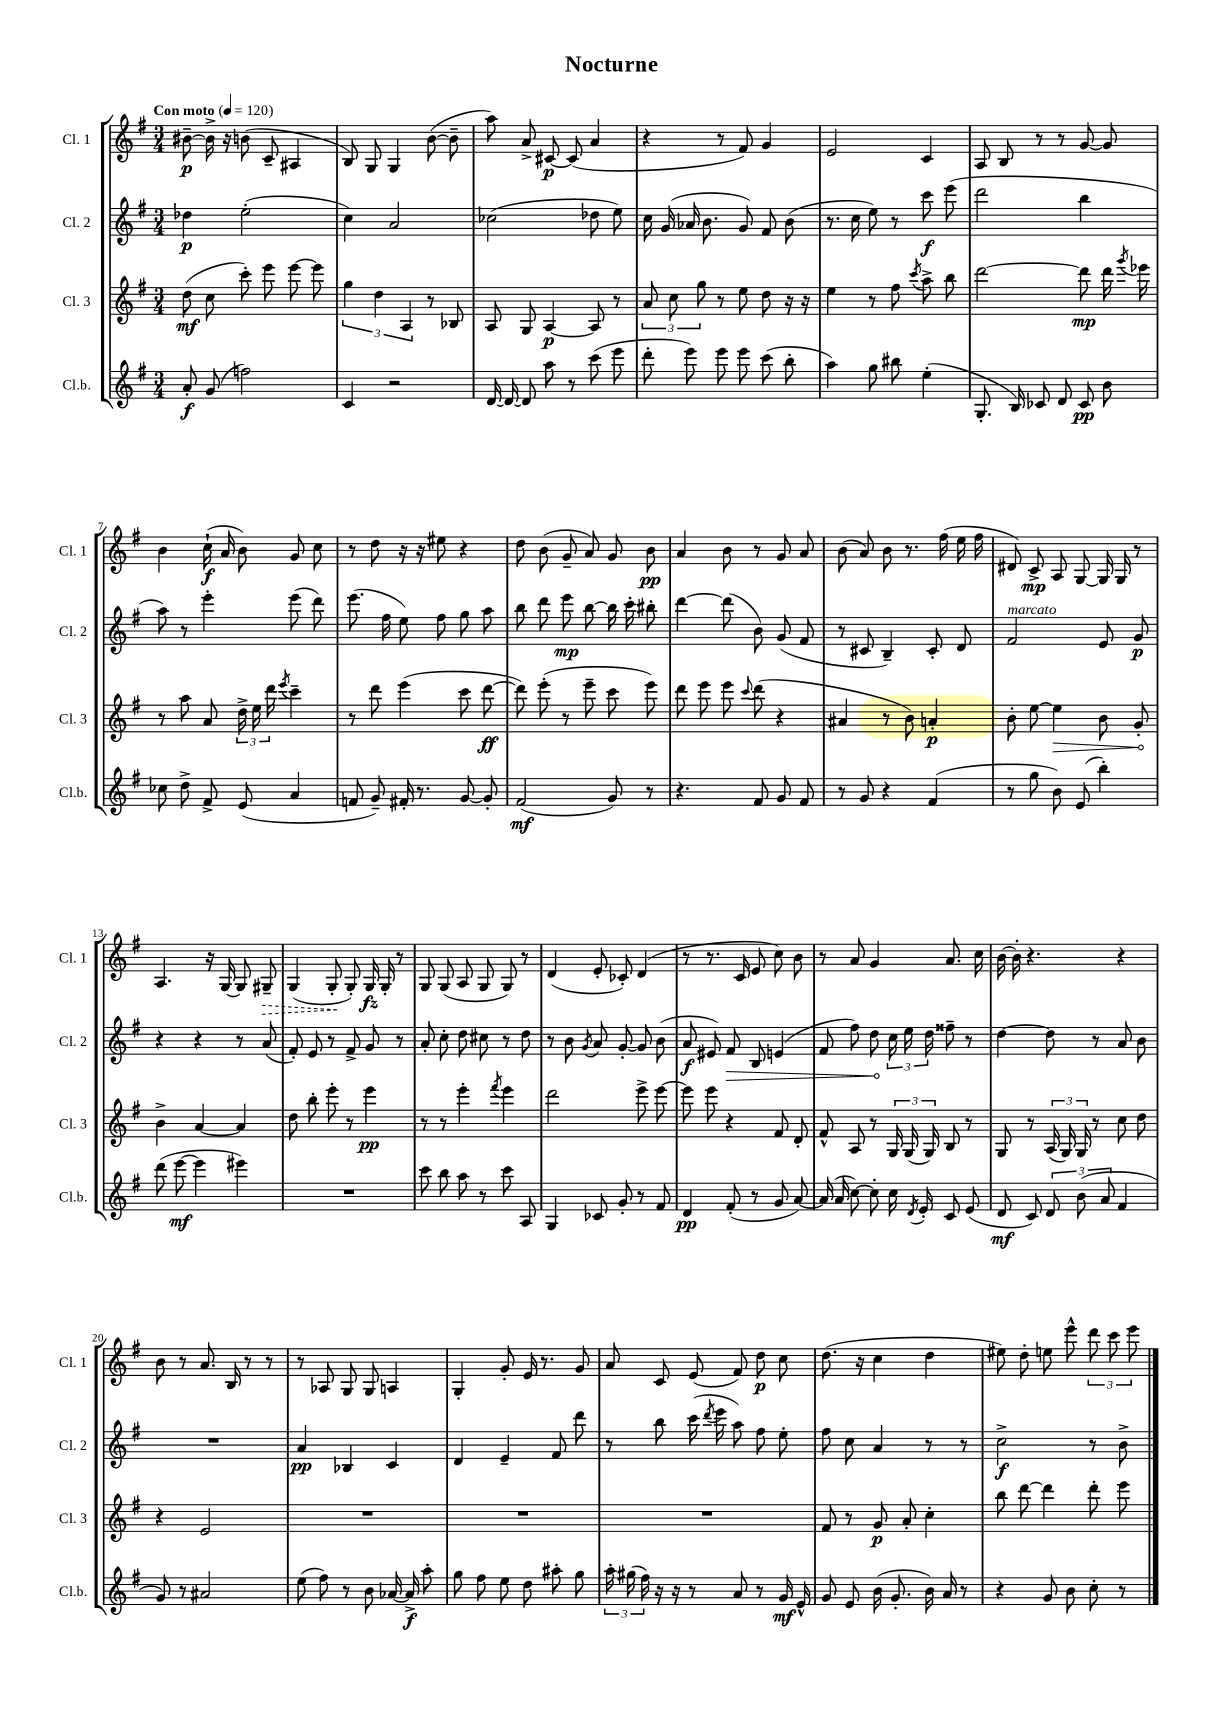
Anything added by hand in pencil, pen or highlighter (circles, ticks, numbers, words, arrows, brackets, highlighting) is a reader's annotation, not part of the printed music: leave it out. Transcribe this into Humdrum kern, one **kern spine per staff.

**kern	**dynam	**kern	**dynam	**kern	**dynam	**kern	**dynam
*part4	*part4	*part3	*part3	*part2	*part2	*part1	*part1
*staff4	*staff4	*staff3	*staff3	*staff2	*staff2	*staff1	*staff1
*I"Cl.b.	*	*I"Cl. 3	*	*I"Cl. 2	*	*I"Cl. 1	*
*I'Cl.b.	*	*I'Cl. 3	*	*I'Cl. 2	*	*I'Cl. 1	*
*clefG2	*	*clefG2	*	*clefG2	*	*clefG2	*
*k[f#]	*	*k[f#]	*	*k[f#]	*	*k[f#]	*
*M3/4	*	*M3/4	*	*M3/4	*	*M3/4	*
*MM120	*	*MM120	*	*MM120	*	*MM120	*
=1	=1	=1	=1	=1	=1	=1	=1
!	!	!	!	!	!	!LO:TX:a:B:t=Con moto	!
8a'/	f	(8dd\	mf	4dd-X\	p	[8b#X~\	p
(8g/	.	8cc\	.	.	.	16b#^\]	.
.	.	.	.	.	.	16r	.
2ffn\)	.	8ccc'\)	.	(2ee'\	.	(8bn\	.
.	.	8eee\	.	.	.	8c~/	.
.	.	[8eee\	.	.	.	4A#X/	.
.	.	8eee\]	.	.	.	.	.
=2	=2	=2	=2	=2	=2	=2	=2
4c/	.	6gg\	.	4cc\)	.	8B/)	.
.	.	.	.	.	.	8G/	.
.	.	6dd\	.	.	.	.	.
2r	.	.	.	2a/	.	4G/	.
.	.	6A/	.	.	.	.	.
.	.	8r	.	.	.	([8b\	.
.	.	8B-X/	.	.	.	8b~\]	.
=3	=3	=3	=3	=3	=3	=3	=3
[16d/	.	8A/	.	(2cc-X\	.	8aa\)	.
16d/_	.	.	.	.	.	.	.
8d/]	.	8G/	.	.	.	8a^/	.
8aa\	.	[4A/	p	.	.	[8c#X/	p
8r	.	.	.	.	.	(8c#/]	.
(8ccc\	.	8A/]	.	8dd-X\	.	4a/	.
8eee\	.	8r	.	8ee\)	.	.	.
=4	=4	=4	=4	=4	=4	=4	=4
8ddd'\	.	12a/	.	16cc\	.	4r	.
.	.	.	.	(16g/	.	.	.
.	.	12cc\	.	.	.	.	.
8eee\)	.	.	.	16a-X/	.	.	.
.	.	12gg\	.	.	.	.	.
.	.	.	.	8.b\	.	.	.
8eee\	.	8r	.	.	.	8r	.
8eee\	.	8ee\	.	8g/)	.	8f#/)	.
(8ccc\	.	8dd\	.	8f#/	.	4g/	.
8bb'\	.	16r	.	(8b\	.	.	.
.	.	16r	.	.	.	.	.
=5	=5	=5	=5	=5	=5	=5	=5
4aa\)	.	4ee\	.	8.r	.	2e/	.
.	.	.	.	16cc\	.	.	.
8gg\	.	8r	.	8ee\)	.	.	.
8bb#X\	.	8ff#\	.	8r	.	.	.
.	.	8qccc/	.	.	.	.	.
(4ee'\	.	8aa^\	.	8ccc\	f	4c/	.
.	.	8bb\	.	(8eee\	.	.	.
=6	=6	=6	=6	=6	=6	=6	=6
8.G'/	.	[2ddd\	.	2ddd\	.	8A/	.
.	.	.	.	.	.	8B/	.
16B/)	.	.	.	.	.	.	.
8c-X/	.	.	.	.	.	8r	.
8d/	.	.	.	.	.	8r	.
8c-/	pp	8ddd\]	mp	4bb\	.	[8g/	.
8b\	.	16ddd\	.	.	.	8g/]	.
.	.	8qggg/	.	.	.	.	.
.	.	16eee-X\	.	.	.	.	.
!!LO:LB:g=z
=7	=7	=7	=7	=7	=7	=7	=7
8cc-X\	.	8r	.	8aa\)	.	4b\	.
8dd^\	.	8aa\	.	8r	.	.	.
8f#^/	.	8a/	.	4eee'\	.	(16cc`\	f
.	.	.	.	.	.	16a/	.
(8e/	.	24dd^\	.	.	.	8b\)	.
.	.	24ee\	.	.	.	.	.
.	.	24ddd\	.	.	.	.	.
.	.	8qeee/	.	.	.	.	.
4a/	.	4ccc~\	.	(8eee\	.	8g/	.
.	.	.	.	8ddd\)	.	8cc\	.
=8	=8	=8	=8	=8	=8	=8	=8
8fn/	.	8r	.	(8.eee\	.	8r	.
8g~/)	.	8ddd\	.	.	.	8dd\	.
.	.	.	.	16ff#\	.	.	.
16f#X'/	.	(4eee\	.	8ee\)	.	16r	.
8.r	.	.	.	.	.	16r	.
.	.	.	.	8ff#\	.	8ee#X\	.
[8g/	.	8ccc\	.	8gg\	.	4r	.
8g'/]	.	[8ddd\	ff	8aa\	.	.	.
=9	=9	=9	=9	=9	=9	=9	=9
(2f#/	mf	8ddd\])	.	8bb\	.	8dd\	.
.	.	(8eee'\	.	8ddd\	.	(8b\	.
.	.	8r	.	8eee\	mp	8g~/	.
.	.	8eee~\	.	[8bb\	.	8a/)	.
8g/)	.	8ccc\	.	16bb\]	.	8g/	.
.	.	.	.	16ccc'\	.	.	.
8r	.	8eee\)	.	8bb#X'\	.	8b\	pp
=10	=10	=10	=10	=10	=10	=10	=10
4.r	.	8ddd\	.	[4ddd\	.	4a/	.
.	.	8eee\	.	.	.	.	.
.	.	8eee\	.	(8ddd\]	.	8b\	.
.	.	8qqccc/	.	.	.	.	.
8f#/	.	(8ddd\	.	8b\)	.	8r	.
8g/	.	4r	.	(8g/	.	8g/	.
8f#/	.	.	.	8f#/	.	8a/	.
=11	=11	=11	=11	=11	=11	=11	=11
8r	.	4a#X/	.	8r	.	(8b\	.
8g/	.	.	.	8c#X/	.	8a/)	.
4r	.	8r	.	4B~/)	.	8b\	.
.	.	8b\)	.	.	.	8.r	.
(4f#/	.	4an'/	p	8c#'/	.	.	.
.	.	.	.	.	.	(16ff#\	.
.	.	.	.	8d/	.	16ee\	.
.	.	.	.	.	.	16ff#\	.
=12	=12	=12	=12	=12	=12	=12	=12
!	!	!	!	!LO:TX:a:i:t=marcato	!	!	!
8r	.	8b'\	.	2f#/	.	8d#X/)	.
8gg\	.	[8ee\	.	.	.	8c^/	mp
!	!	!	!LO:HP:b	!	!	!	!
8b\)	.	4ee\]	>	.	.	8A/	.
(8e/	.	.	.	.	.	[8G/	.
4bb'\)	.	8b\	.	8e/	.	16G/]	.
.	.	.	.	.	.	16G/	.
.	.	8g'/	.	8g/	p	8r	.
.	.	.	]	.	.	.	.
!!LO:LB:g=z
=13	=13	=13	=13	=13	=13	=13	=13
(8ddd\	.	4b^\	.	4r	.	4.A/	.
[8eee\	mf	.	.	.	.	.	.
4eee\]	.	[4a/	.	4r	.	.	.
.	.	.	.	.	.	16r	.
.	.	.	.	.	.	[16G/	.
4eee#X\)	.	4a/]	.	8r	.	8G/]	.
!	!	!	!	!	!	!	!LO:HP:b
.	.	.	.	(8a/	.	8G#X~/	>
=14	=14	=14	=14	=14	=14	=14	=14
2.r	.	8dd\	.	8f#'/)	.	(4G/	.
.	.	8bb'\	.	8e/	.	.	.
.	.	8eee'\	.	8r	.	8G'/	.
.	.	8r	.	8f#^/	.	8G'/)	]
.	.	4eee\	pp	8g/	.	16G/	fz
.	.	.	.	.	.	16G'/	.
.	.	.	.	8r	.	8r	.
=15	=15	=15	=15	=15	=15	=15	=15
8ccc\	.	8r	.	8a'/	.	8G/	.
8bb\	.	8r	.	8cc'\	.	(8G/	.
8aa\	.	4eee'\	.	8dd\	.	8A/	.
8r	.	.	.	8cc#X\	.	8G/	.
.	.	8qfff#/	.	.	.	.	.
8ccc\	.	4eee\	.	8r	.	8G/)	.
8A/	.	.	.	8dd\	.	8r	.
=16	=16	=16	=16	=16	=16	=16	=16
4G/	.	2ddd\	.	8r	.	(4d/	.
.	.	.	.	8b\	.	.	.
.	.	.	.	8qg/	.	.	.
8c-X/	.	.	.	8a/	.	8e'/	.
8g'/	.	.	.	[8g'/	.	8c-X'/)	.
8r	.	8eee^\	.	8g/]	.	(4d/	.
8f#/	.	[8eee\	.	(8b\	.	.	.
=17	=17	=17	=17	=17	=17	=17	=17
4d/	pp	8eee\]	.	8a/	f	8r	.
.	.	8eee\	.	8e#X/)	.	8.r	.
!	!	!	!	!	!LO:HP:b	!	!
(8f#'/	.	4r	.	8f#/	>	.	.
.	.	.	.	.	.	16c/	.
8r	.	.	.	8B/	.	8e/	.
8g/	.	8f#/	.	(4en/	.	8cc\)	.
[8a/)	.	8d'/	.	.	.	8b\	.
=18	=18	=18	=18	=18	=18	=18	=18
(16a/]	.	8f#^^/	.	8f#/	.	8r	.
16a/	.	.	.	.	.	.	.
[8cc\)	.	8A/	.	8ff#\)	.	8a/	.
8cc'\]	.	8r	.	8dd\	.	4g/	.
16cc\	.	24G/	.	24cc\	]	.	.
.	.	(24G/	.	24ee\	.	.	.
8qd/	.	.	.	.	.	.	.
16e'/	.	.	.	.	.	.	.
.	.	24G/)	.	24dd\	.	.	.
8c/	.	8B/	.	8ff##X~\	.	8.a/	.
(8e/	.	8r	.	8r	.	.	.
.	.	.	.	.	.	16cc\	.
=19	=19	=19	=19	=19	=19	=19	=19
8d/	mf	8G/	.	[4dd\	.	[16b\	.
.	.	.	.	.	.	16b'\]	.
8c/)	.	8r	.	.	.	4.r	.
12d/	.	(24A/	.	8dd\]	.	.	.
.	.	24G/)	.	.	.	.	.
(12b\	.	24G/	.	.	.	.	.
.	.	8r	.	8r	.	.	.
12a/	.	.	.	.	.	.	.
4f#/	.	8cc\	.	8a/	.	4r	.
.	.	8dd\	.	8b\	.	.	.
!!LO:LB:g=z
=20	=20	=20	=20	=20	=20	=20	=20
8g/)	.	4r	.	2.r	.	8b\	.
8r	.	.	.	.	.	8r	.
2a#X/	.	2e/	.	.	.	8.a/	.
.	.	.	.	.	.	16B/	.
.	.	.	.	.	.	8r	.
.	.	.	.	.	.	8r	.
=21	=21	=21	=21	=21	=21	=21	=21
(8ee\	.	2.r	.	4a/	pp	8r	.
8ff#\)	.	.	.	.	.	8A-X/	.
8r	.	.	.	4B-X/	.	8G/	.
8b\	.	.	.	.	.	8G/	.
[16a-X/	.	.	.	4c/	.	4An/	.
16a-^/]	f	.	.	.	.	.	.
8aa'\	.	.	.	.	.	.	.
=22	=22	=22	=22	=22	=22	=22	=22
8gg\	.	2.r	.	4d/	.	4G'/	.
8ff#\	.	.	.	.	.	.	.
8ee\	.	.	.	4e~/	.	8g'/	.
8dd\	.	.	.	.	.	16e/	.
.	.	.	.	.	.	8.r	.
8aa#X'\	.	.	.	8f#/	.	.	.
8gg\	.	.	.	8ddd\	.	8g/	.
=23	=23	=23	=23	=23	=23	=23	=23
24aa'\	.	2.r	.	8r	.	8a/	.
(24gg#X\	.	.	.	.	.	.	.
24ff#\)	.	.	.	.	.	.	.
16r	.	.	.	8bb\	.	8c/	.
16r	.	.	.	.	.	.	.
8r	.	.	.	(16ccc\	.	(8e/	.
.	.	.	.	8qddd/	.	.	.
.	.	.	.	16eee\	.	.	.
8a/	.	.	.	8aa\)	.	8f#/)	.
8r	.	.	.	8ff#\	.	8dd\	p
16g/	mf	.	.	8ee'\	.	8cc\	.
16e^^/	.	.	.	.	.	.	.
=24	=24	=24	=24	=24	=24	=24	=24
8g/	.	8f#/	.	8ff#\	.	(8.dd\	.
8e/	.	8r	.	8cc\	.	.	.
.	.	.	.	.	.	16r	.
(16b\	.	8g/	p	4a/	.	4cc\	.
8.g'/	.	.	.	.	.	.	.
.	.	8a'/	.	.	.	.	.
16b\)	.	4cc'\	.	8r	.	4dd\	.
16a/	.	.	.	.	.	.	.
8r	.	.	.	8r	.	.	.
=25	=25	=25	=25	=25	=25	=25	=25
4r	.	8bb\	.	2cc^\	f	8ee#X\)	.
.	.	[8ddd\	.	.	.	8dd'\	.
8g/	.	4ddd\]	.	.	.	8een\	.
8b\	.	.	.	.	.	8eee^^\	.
8cc'\	.	8ddd'\	.	8r	.	12ddd\	.
.	.	.	.	.	.	12ccc\	.
8r	.	8eee\	.	8b^\	.	.	.
.	.	.	.	.	.	12eee\	.
==	==	==	==	==	==	==	==
*-	*-	*-	*-	*-	*-	*-	*-
